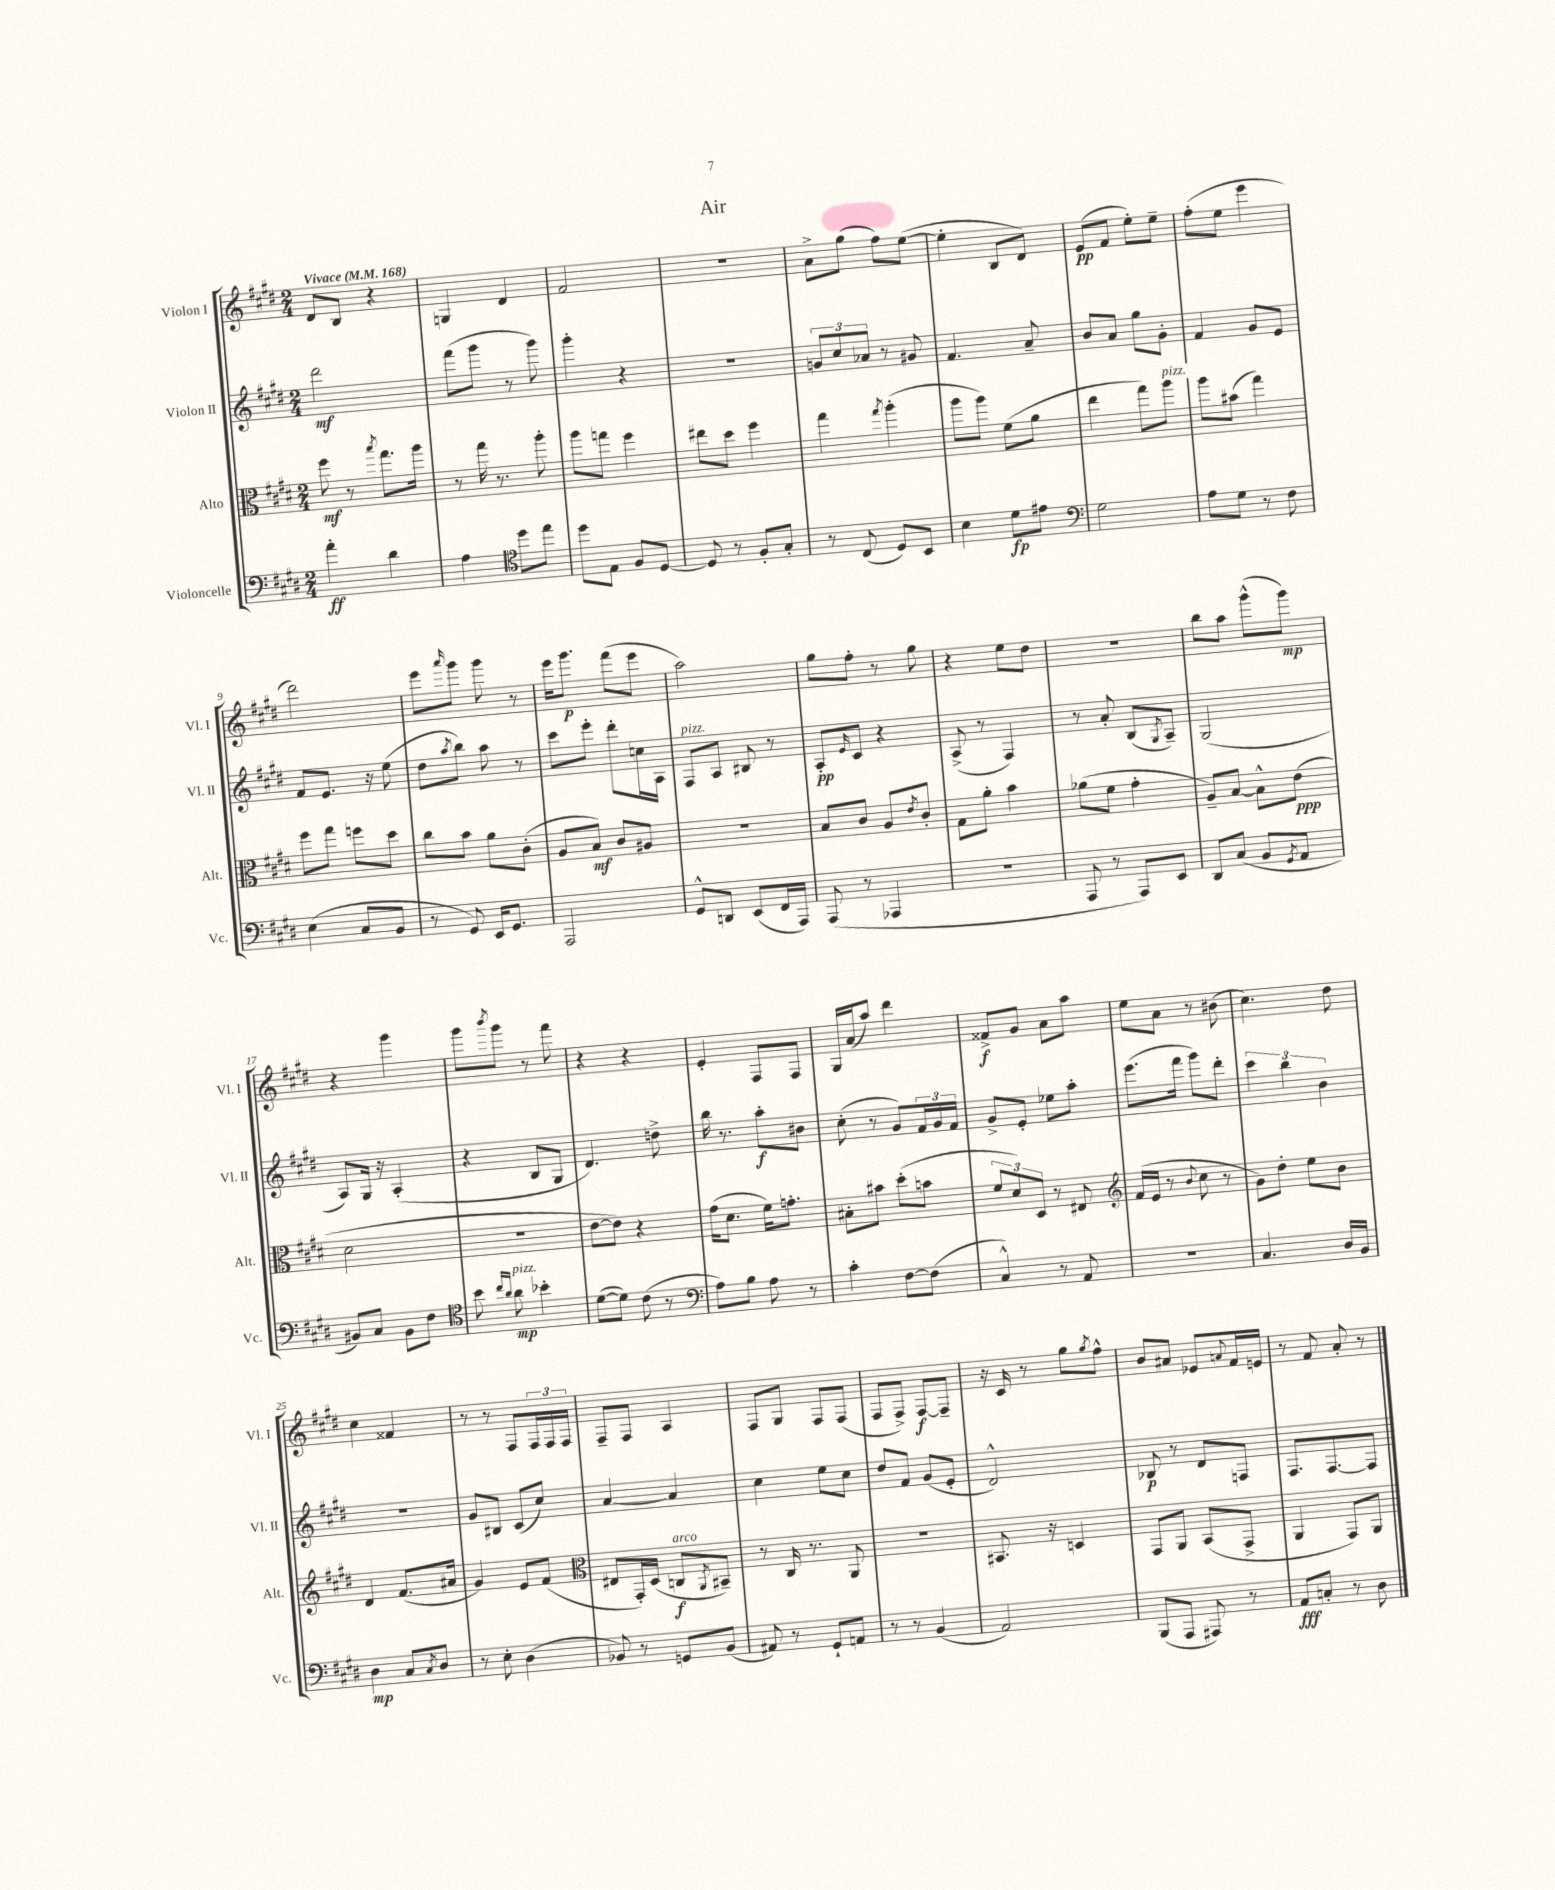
\header { title = "Air" }
<<
\new StaffGroup <<
\new Staff = "s0" \with { instrumentName = "Violon I" shortInstrumentName = "Vl. I" } {
    \clef treble \key e \major \numericTimeSignature \time 2/4 \tempo "Vivace" 4 = 168
    dis'8 b8 r4 |
    g4 dis'4 |
    fis'2 |
    R2 |
    a'8-> gis''8( fis''8) e''8~( |
    e''4-. b8 dis'8) |
    e'8\pp( fis'8 e''8-.) e''8-- |
    fis''8-.( e''8 e'''4 |
    dis'''2) |
    e'''8 \grace { a'''16 } gis'''8 gis'''8 r8 |
    e'''16 gis'''8.\p fis'''8( e'''8 |
    a''2) |
    gis''8 fis''8-. r8 gis''8 |
    r4 e''8 dis''8 |
    r2 |
    b''8 a''8 gis'''8-^( gis'''8\mp) |
    r4 gis'''4 |
    gis'''8 \acciaccatura { b'''8 } gis'''8 r8 fis'''8 |
    r4 r4 |
    e'4-. fis8 fis8 |
    gis16 a'16( a''8) dis'''4 |
    fisis'8->\f gis'8 a'8 a''8 |
    e''8 a'8 r8 bis'8( |
    cis''4.) dis''8 |
    cis''4 fisis'4 |
    r8 r8 fis8 \tuplet 3/2 { fis16 fis16 fis16 } |
    fis8-- fis8 a4 |
    fis8 gis8 fis8 fis8( |
    fis8 fis8->) fis8~\f fis8-- |
    r16 cis'16 r8 gis''8 \acciaccatura { gis''8 } fis''8-^ |
    b'8 ais'8 ees'8 \appoggiatura { a'8 } fis'16 e'16 |
    r8 fis'8 a'8-. r8 \bar "|." |
}
\new Staff = "s1" \with { instrumentName = "Violon II" shortInstrumentName = "Vl. II" } {
    \clef treble \key e \major \numericTimeSignature \time 2/4
    dis'''2\mf |
    fis'''8( gis'''8 r8 gis'''8) |
    gis'''4-. r4 |
    R2 |
    \tuplet 3/2 { g'8 cis''8 aes'8 } r8 gis'8 |
    fis'4. a'8-- |
    b'8 a'8 gis''8 gis'8-. |
    fis'4 gis'8 e'8 |
    fis'8 e'8. r16 e''8( |
    dis''8 \acciaccatura { a''8 } b''8) a''8 r8 |
    cis'''8 e'''8-. dis'''8-. c''16 a16 |
    fis8^\markup { \italic "pizz." } a8 bis8 r8 |
    a8-.\pp \grace { e'16 } cis'8 r4 |
    a8->( r8 fis4) |
    r8 a'8-. b8( \acciaccatura { gis8 } a8--) |
    gis2( |
    a8) gis16 r16 a4-.( |
    r4 b8 gis8 |
    dis'4.) d''8-> |
    b''16 r8. a''8-.\f bis'8 |
    cis''8-.( r8 gis'8) \tuplet 3/2 { fis'16 gis'16 fis'16 } |
    gis'8-> e'8-. ees''8 a''8-. |
    e'''8.( fis'''16 gis'''8) dis'''8-. |
    \tuplet 3/2 { cis'''4 b''4 b'4 } |
    R2 |
    gis'8 bis8 cis'8( cis''8) |
    a'4~ a'4 |
    cis''4 e''8 cis''8 |
    dis''8 fis'8 gis'8( e'8-. |
    dis'2-^) |
    bes8\p r8 dis'8 f8 |
    fis8. fis8.~ fis8 \bar "|." |
}
\new Staff = "s2" \with { instrumentName = "Alto" shortInstrumentName = "Alt." } {
    \clef alto \key e \major \numericTimeSignature \time 2/4
    fis''8\mf r8 \acciaccatura { b''8 } gis''8. a''16 |
    r8 gis''16 r8. a''8-. |
    a''8 g''8 fis''4 |
    eis''8 dis''8 fis''4 |
    gis''4 \acciaccatura { gis''8 } a''4-.( |
    a''8 a''8) fis'8( a'8 |
    e''4 gis''8) a''8^\markup { \italic "pizz." } |
    a''8 bis'8( gis''4) |
    fis''8 gis''8 f''8 dis''8 |
    cis''8 b'8 a'8 cis'8-.( |
    a8 b8\mf) cis'8 ais8 |
    R2 |
    b8 cis'8 a8 \acciaccatura { e'8 } cis'8-. |
    gis8 a'8-. b'4 |
    aes'8( fis'8 gis'4-. |
    a8--) b8~ b8-^ e'8\ppp( |
    dis'2 |
    R2 |
    e'8~ e'8) r4 |
    gis'16( dis'8. fis'16) g'8.-. |
    bis8-. bis'8 dis''8-.( b'8 |
    \tuplet 3/2 { fis'8 dis'8) dis8 } r8 eis8 |
    \clef treble fis'16( e'16 r8 \appoggiatura { b'8 } cis''8 r8 |
    gis'8) dis''8-. e''8 b'8 |
    dis'4 fis'8.( ais'16 |
    gis'4) e'8 fis'8( |
    \clef alto eis8 gis,16-.) dis16( c8\f^\markup { \italic "arco" } \acciaccatura { a,8 } bis,8--) |
    r8 cis16 r8. a,8 |
    R2 |
    bis,8. r16 d4 |
    gis,8 a,8 b,8( gis,8-> |
    a,4 gis,8) a,8 \bar "|." |
}
\new Staff = "s3" \with { instrumentName = "Violoncelle" shortInstrumentName = "Vc." } {
    \clef bass \key e \major \numericTimeSignature \time 2/4
    a'4-.\ff dis'4 |
    a4 \clef tenor dis''8 e''8 |
    dis''8 e8 fis8 dis8~ |
    dis8 r8 fis8-. gis8-. |
    r8 cis8( dis8) b,8 |
    b4 dis'8\fp eis'8 |
    \clef bass gis2 |
    a8 gis8 r8 fis8 |
    e4( cis8 b,8 |
    r8 gis,8) e,16 gis,8. |
    a,,2 |
    gis,8-^ d,8 e,8( fis,16 a,,16) |
    a,,8( r8 aes,,4 |
    R2 |
    a,,8 r8 a,,8) e,8 |
    dis,8 cis8( b,8 \acciaccatura { gis,8 } a,8 |
    bis,8) cis8 bis,8 fis8 |
    \clef tenor b'8 \grace { cis''16 a'16 } a'8\mp^\markup { \italic "pizz." } bes'4-. |
    dis'8~( dis'8) cis'8( r8 |
    \clef bass a8) b8 a8 r8 |
    cis'4-. fis8~ fis8( |
    cis4-^) r8 a,8 |
    r2 |
    cis4. dis16 b,16 |
    dis4\mp cis8 \acciaccatura { cis8 } dis8 |
    r8 e8-. dis4( |
    bes,8) r8 g,8 bes,8( |
    ais,8) r8 gis,8-! a,8 |
    r8 r8 b,4( |
    a,2) |
    b,,8( a,,8 ais,,8) r8 |
    a,8\fff c8-. r8 dis8 \bar "|." |
}
>>
>>
